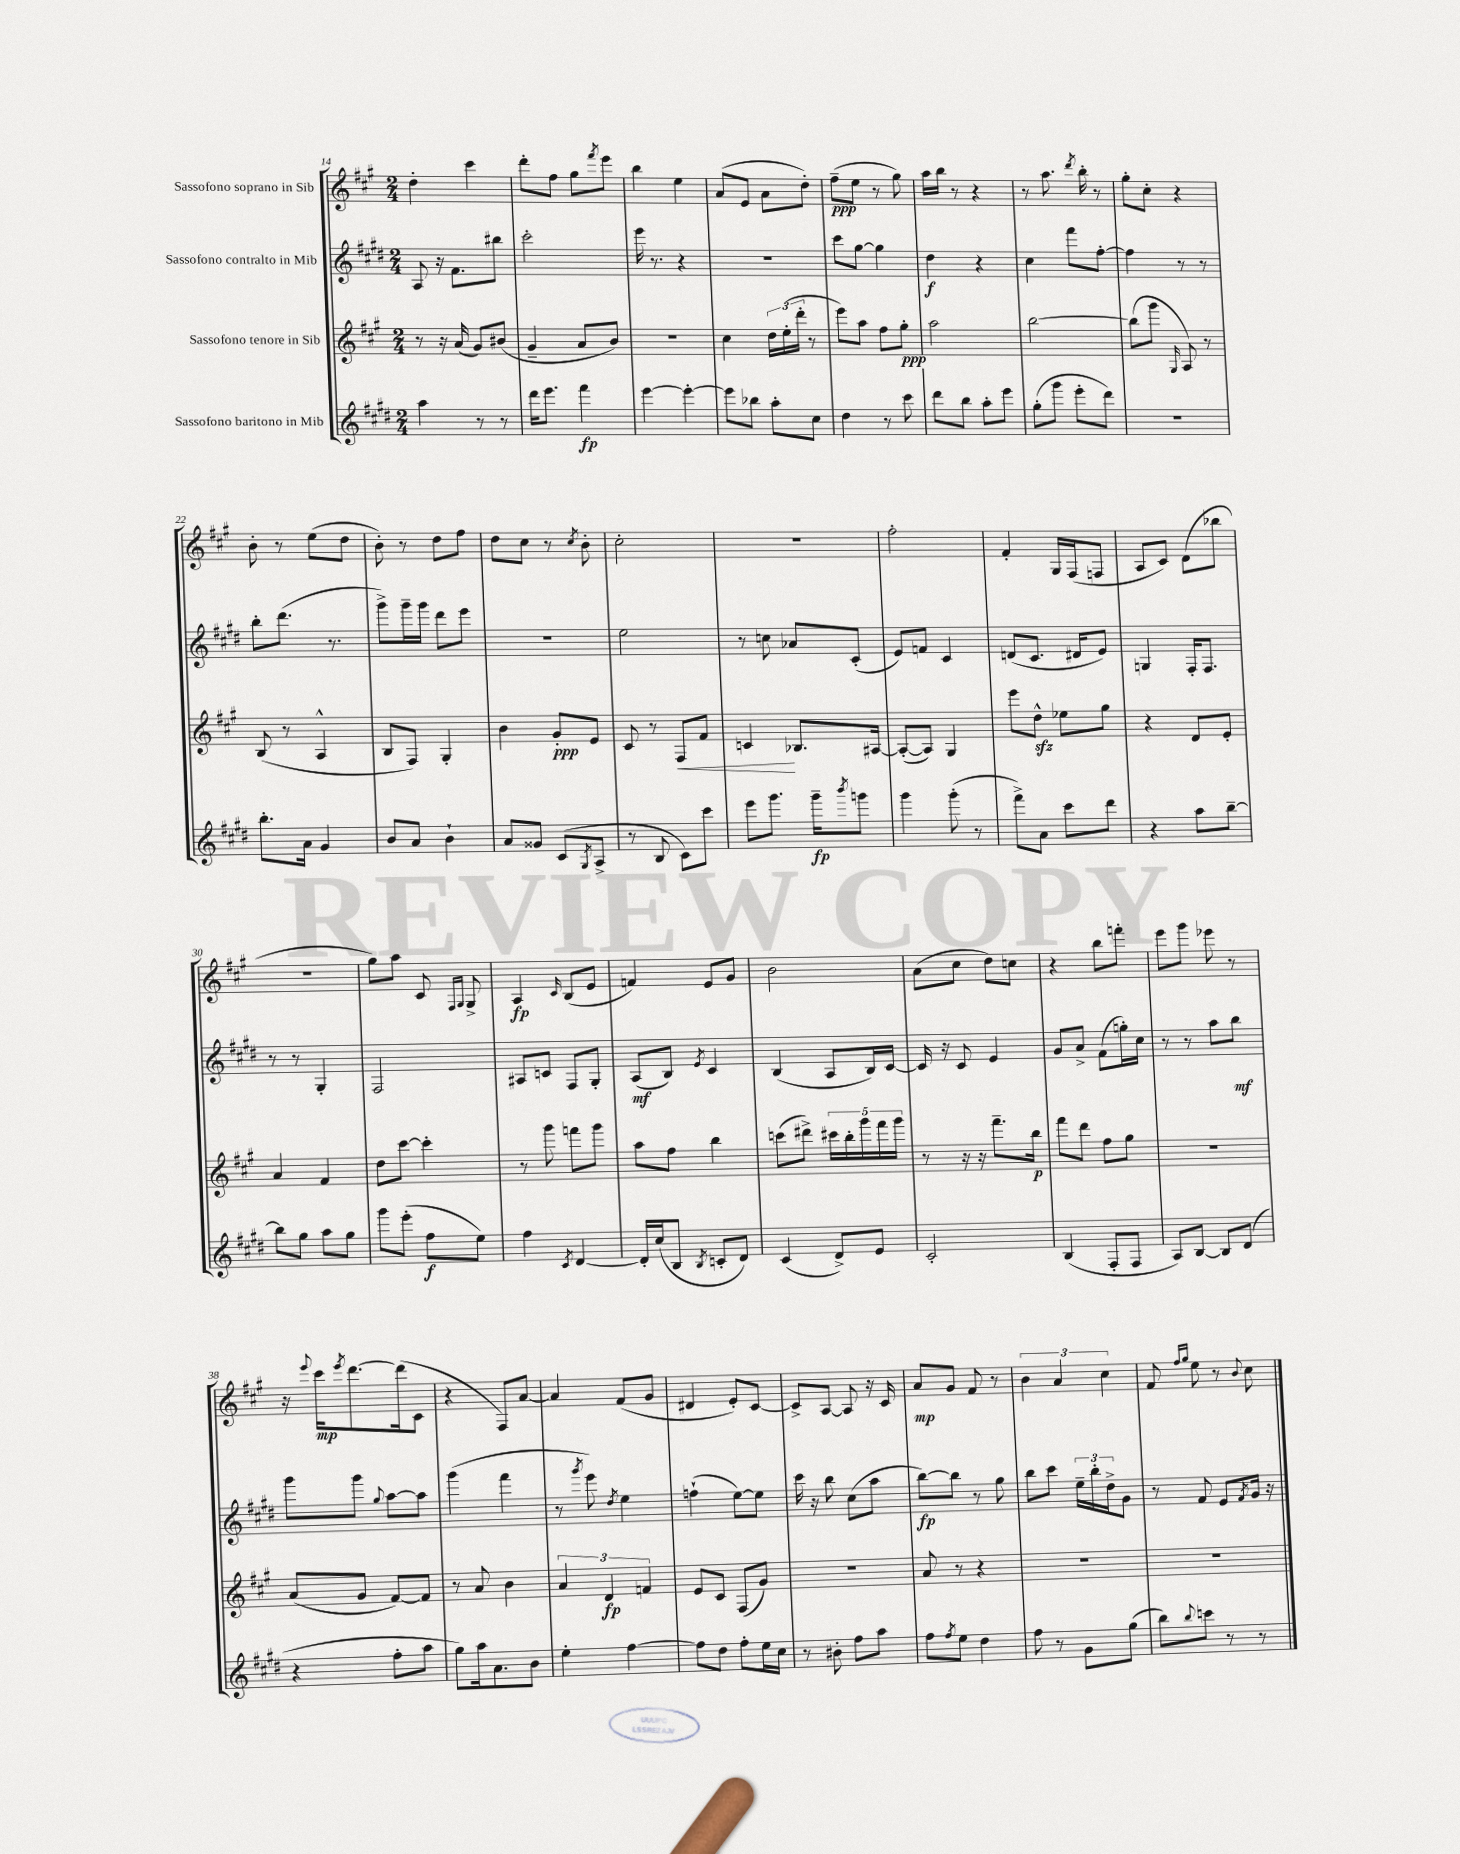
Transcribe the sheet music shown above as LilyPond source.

<<
\new StaffGroup <<
\new Staff = "s0" \with { instrumentName = "Sassofono soprano in Sib" } {
    \clef treble \key a \major \numericTimeSignature \time 2/4
    d''4-. cis'''4 |
    d'''8-. fis''8 gis''8 \acciaccatura { fis'''8 } e'''8 |
    b''4 e''4 |
    a'8( e'8 a'8 d''8-.) |
    fis''8--\ppp( e''8 r8 gis''8) |
    a''16 b''16 r8 r4 |
    r8 a''8. \acciaccatura { d'''8 } b''16-. r8 |
    gis''8-. cis''8-. r4 |
    b'8-. r8 e''8( d''8 |
    b'8-.) r8 d''8 fis''8 |
    d''8 cis''8 r8 \acciaccatura { cis''8 } b'8-. |
    cis''2-. |
    r2 |
    fis''2-. |
    fis'4-. gis16 fis16( f8 |
    a8 cis'8) d'8( bes''8 |
    r2 |
    gis''8) a''8 cis'8 \grace { fis16 gis16 } gis8-> |
    a4\fp \grace { cis'16 } b8( e'8 |
    f'4) e'8 gis'8 |
    b'2 |
    a'8( cis''8 d''8) c''8 |
    r4 b''8 f'''8-. |
    e'''8 gis'''8 ees'''8 r8 |
    r16 \appoggiatura { e'''8 } cis'''16\mp \acciaccatura { e'''8 } d'''8.~ d'''16( cis'8 |
    r4 fis8) a'8~ |
    a'4 fis'8( gis'8 |
    dis'4 e'8-.) cis'8~ |
    cis'8-> a8~ a8 r16 cis'16 |
    a'8\mp gis'8 fis'8 r8 |
    \tuplet 3/2 { b'4 a'4 cis''4 } |
    fis'8 \grace { fis''16 gis''16 } e''8 r8 \appoggiatura { b'8 } cis''8 \bar "|." |
}
\new Staff = "s1" \with { instrumentName = "Sassofono contralto in Mib" } {
    \clef treble \key e \major \numericTimeSignature \time 2/4
    a8 r16 fis'8. bis''8 |
    cis'''2-. |
    e'''16 r8. r4 |
    r2 |
    cis'''8 gis''8~ gis''4 |
    dis''4\f r4 |
    cis''4 fis'''8 fis''8~-. |
    fis''4 r8 r8 |
    b''8-. dis'''8.( r8. |
    gis'''8->) gis'''16-- gis'''16 dis'''8 e'''8 |
    R2 |
    e''2 |
    r8 c''8 aes'8 cis'8-.( |
    e'8) f'8 cis'4 |
    d'8( cis'8. dis'16 e'8) |
    g4 fis16-. fis8. |
    r8 r8 gis4-. |
    fis2 |
    ais8 c'8 fis8 gis8-. |
    a8\mf( b8) \acciaccatura { e'8 } cis'4 |
    b4( a8 b16) cis'16~ |
    cis'16 r16 cis'8 e'4 |
    gis'8 a'8-> fis'8( g''16-.) cis''16 |
    r8 r8 a''8 b''8\mf |
    gis'''8 gis'''8 \appoggiatura { gis''8 } a''8~ a''8 |
    gis'''4( fis'''4 |
    r8 \acciaccatura { gis'''8 } e'''8) \acciaccatura { dis''8 } e''4 |
    f''4-!( e''8~) e''8 |
    cis'''16 r16 b''8 cis''8( a''8 |
    b''8~\fp) b''8 r8 gis''8 |
    b''8 cis'''8 \tuplet 3/2 { e''16-- b''16-. dis''16-> } gis'8 |
    r8 fis'8 e'8 \acciaccatura { fis'8 } gis'16 r16 \bar "|." |
}
\new Staff = "s2" \with { instrumentName = "Sassofono tenore in Sib" } {
    \clef treble \key a \major \numericTimeSignature \time 2/4
    r8 r16 a'16( gis'8) bis'8( |
    gis'4-- a'8 b'8) |
    R2 |
    cis''4 \tuplet 3/2 { d''16 e''16-.( d'''16-. } r8 |
    e'''8) a''8 fis''8 gis''8-.\ppp |
    a''2 |
    b''2~ |
    b''8( gis'''8 \grace { gis16 } a8) r8 |
    b8( r8 a4-^ |
    b8 fis8) gis4-. |
    b'4 gis'8-.\ppp e'8 |
    cis'8 r8 fis8\< fis'8 |
    c'4\! bes8. ais16~ |
    ais8~-.( ais8) gis4 |
    e'''8 d''8-^\sfz ees''8 gis''8 |
    r4 d'8 e'8-. |
    a'4 fis'4 |
    d''8 cis'''8~ cis'''4-. |
    r8 gis'''8 f'''8 gis'''8 |
    a''8 fis''8 b''4 |
    c'''8( dis'''8->) \tuplet 5/4 { cis'''16 b''16-. gis'''16 fis'''16 gis'''16 } |
    r8 r16 r16 fis'''8.-- b''16\p |
    fis'''8 d'''8 fis''8 gis''8 |
    r2 |
    a'8( gis'8 fis'8~) fis'8 |
    r8 a'8 b'4 |
    \tuplet 3/2 { a'4 d'4\fp f'4 } |
    e'8 cis'8 fis8( gis'8) |
    R2 |
    a'8 r8 r4 |
    R2 |
    R2 \bar "|." |
}
\new Staff = "s3" \with { instrumentName = "Sassofono baritono in Mib" } {
    \clef treble \key e \major \numericTimeSignature \time 2/4
    a''4 r8 r8 |
    dis'''16 e'''8. fis'''4\fp |
    e'''4~ e'''4~-. |
    e'''8 bes''8 a''8-. cis''8 |
    dis''4 r8 cis'''8 |
    dis'''8 b''8 a''8-. e'''8 |
    gis''8-.( gis'''8 e'''8-. dis'''8) |
    r2 |
    b''8.-. a'16 gis'4 |
    b'8 a'8 b'4-! |
    a'8 gisis'8 cis'8( \acciaccatura { gis8 } a8-> |
    r8 b8 cis'8) cis'''8 |
    e'''8 gis'''8. gis'''16--\fp \acciaccatura { b'''8 } g'''8 |
    gis'''4 gis'''8-.( r8 |
    fis'''8->) a'8 cis'''8 dis'''8 |
    r4 a''8 b''8~-- |
    b''8 gis''8 a''8 gis''8 |
    gis'''8 e'''8-.( fis''8\f e''8) |
    fis''4 \acciaccatura { cis'8 } dis'4~ |
    dis'16-. cis''16( b8 \acciaccatura { b8 } c'8-. dis'8) |
    cis'4( dis'8->) e'8 |
    cis'2-. |
    b4( fis8-. fis8 |
    a8) b8~ b8 dis'8( |
    r4 fis''8-. a''8 |
    gis''8) a''16 a'8. b'8 |
    e''4-. fis''4~ |
    fis''8 dis''8 fis''8-. e''16 cis''16 |
    r8 bis'8-. fis''8 a''8 |
    fis''8 \acciaccatura { fis''8 } e''8 dis''4 |
    fis''8 r8 gis'8 gis''8( |
    b''8) \appoggiatura { b''8 } c'''8 r8 r8 \bar "|." |
}
>>
>>
\layout { \context { \Score currentBarNumber = #14 } }
